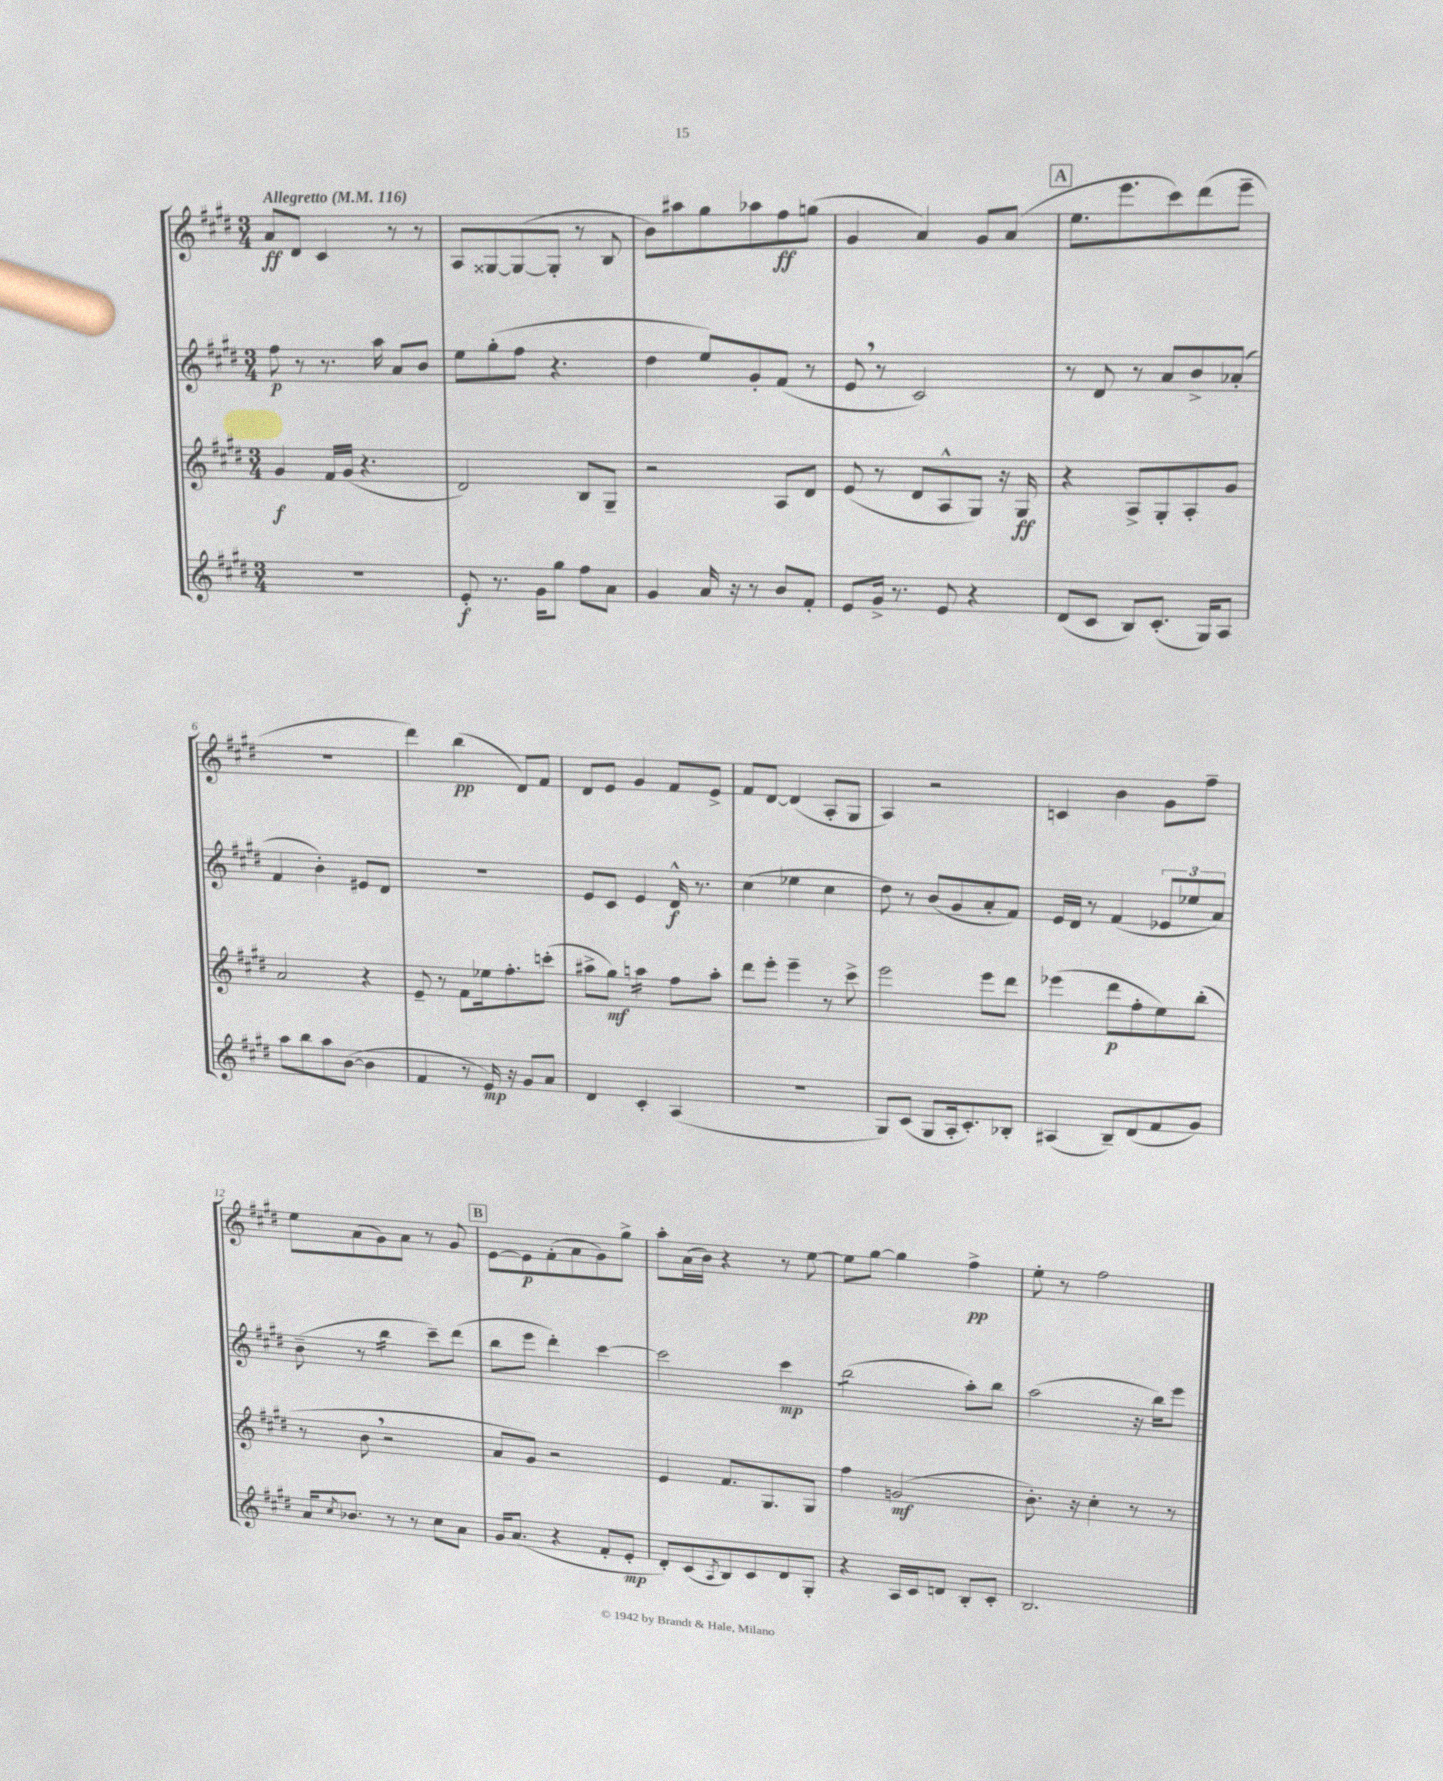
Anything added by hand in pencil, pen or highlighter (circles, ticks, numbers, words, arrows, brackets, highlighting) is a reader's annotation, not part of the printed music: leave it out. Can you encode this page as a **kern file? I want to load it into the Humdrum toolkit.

**kern	**kern	**kern	**kern
*staff4	*staff3	*staff2	*staff1
*clefG2	*clefG2	*clefG2	*clefG2
*k[f#c#g#d#]	*k[f#c#g#d#]	*k[f#c#g#d#]	*k[f#c#g#d#]
*M3/4	*M3/4	*M3/4	*M3/4
*MM116	*MM116	*MM116	*MM116
2.r	4g#/	8ff#\	8a/L
.	.	8r	8d#/J
.	16f#/LL	8.r	4c#/
.	(16g#/JJ	.	.
.	4.r	.	.
.	.	16aa\	.
.	.	8a/L	8r
.	.	8b/J	8r
=	=	=	=
8e'/	2d#/)	8ee\L	8A/L
8.r	.	(8gg#'\	[8G##/
.	.	8ff#\J	(8G##/_
16g#\LK	.	.	.
8gg#\J	.	4.r	8G##'/]J
8ff#\L	8B/L	.	8r
8a\J	8G#~/J	.	8B/
=	=	=	=
4g#/	2r	4dd#\	8b\L)
.	.	.	8aa#\
16a/	.	8ee/L)	8gg#\
16r	.	.	.
8r	.	8g#'/	8aa-\
8b/L	8A/L	(8f#/J	8ff#\
8f#'/J	8d#/J	8r	(8gg\J
=	=	=	=
8e/L	(8e/	8e/	4g#/
16g#^/Jk	8r	8r	.
8.r	.	.	.
.	8d#/L	2c#/)	4a/)
8e/	8A^^/	.	.
4r	8G#/J)	.	8g#/L
.	16r	.	(8a/J
.	16G#/	.	.
=	=	=	=
(8d#/L	4r	8r	8.ee\L
8c#/J	.	8d#/	.
.	.	.	8.eee\
8B/L)	8A^/L	8r	.
(8.c#'/J	8G#'/	8a/L	8ccc#\)
.	8A'/	8b^/	(8ddd#\
16G#/LK)	.	.	.
8A/J	8g#/J	(8a-'/J	8eee~\J
=	=	=	=
8aa\L	2a/	4f#/	2.r
8bb\	.	.	.
8aa\	.	4b'\)	.
([8b\J	.	.	.
4b\]	4r	8e#/L	.
.	.	8d#/J	.
=	=	=	=
4f#/	8e~/	2.r	4ddd#\)
.	8r	.	.
8r	8f#\L	.	(4bb\
16e/)	16ee-\k	.	.
16r	8.ff#'\	.	.
8g#/L	.	.	8d#/L)
8a/J	(8ccc'\J	.	8f#/J
=	=	=	=
4d#/	8aa#^\L	8e/L	8d#/L
.	8gg#\J)	8c#/J	8e/J
4c#'/	4aa\	4e/	4g#/
(4A/	8ff#\L	16d#^^/	8f#/L
.	.	8.r	.
.	8aa'\J	.	8e^/J
=	=	=	=
2.r	8ddd#\L	(4cc#\	8f#/L
.	8eee'\J	.	[8d#/J
.	4eee~\	4ee-\	(4d#/]
.	8r	4cc#\	8A'/L
.	8ccc#^\	.	8G#/J
=	=	=	=
8G#/L)	2eee\	8dd#\)	4A/)
(8c#/J	.	8r	.
8G#/L	.	(8b/L	2r
16A'/k	.	8g#/	.
8.c#'/)	.	.	.
.	8eee\L	8a'/	.
8B-'/J	8ddd#\J	8f#/J)	.
=	=	=	=
(4A#/	(4eee-\	16e/LL	4c/
.	.	16d#/JJ	.
.	.	8r	.
8B~/L)	8ddd#\L	(4f#/	4b\
(8d#/	8ff#'\	.	.
8f#/	8ee\)	12e-/L	8g#\L
.	.	12ee-/	.
8g#/J)	(8bb'\J	.	8ff#~\J
.	.	12a/J)	.
=	=	=	=
16a/LK	8r	(8b~\	8ee\L
8qcc#/	.	.	.
8.b-/J	.	.	.
.	8b\	8r	(8a\
8r	2r	4bb\	8g#\)
8r	.	.	8a\J
8cc#\L	.	8ccc#~\L)	8r
8a\J	.	(8ddd#\J	8g#/
=	=	=	=
16g#/LK	8a/L	8bb\L	[8e\L
(8.a/J	.	.	.
.	8g#/J)	8eee\J	8e\]
4r	2r	4ddd#'\)	(8f#'\
.	.	.	8a\
8f#'/L	.	[4ccc#\	8g#\)
8e'/J	.	.	8gg#^\J
=	=	=	=
8d#'/L)	4e/	2ccc#\]	8aa'\L
(8c#/	.	.	(16a\L
.	.	.	16b\JJ)
8qA/	.	.	.
8B/)	8.f#/L	.	4r
8c#/	.	.	.
.	8.G#/	.	.
8d#/	.	4ccc#\	8r
8G#'/J	8G#/J	.	[8ee\
=	=	=	=
4r	4ff#\	(2bb\	8ee\]L
.	.	.	[8gg#\J
16A/LL	(2g/	.	4gg#\]
16c#/J	.	.	.
8d/J	.	.	.
8B'/L	.	8aa'\L)	4ff#^\
8c#'/J	.	8bb\J	.
=	=	=	=
2.B/	8.b'\)	(2aa\	8ee'\
.	.	.	8r
.	16r	.	.
.	4cc#'\	.	2ff#\
.	8r	16r	.
.	.	16bb\LK)	.
.	8r	8eee\J	.
==	==	==	==
*-	*-	*-	*-
